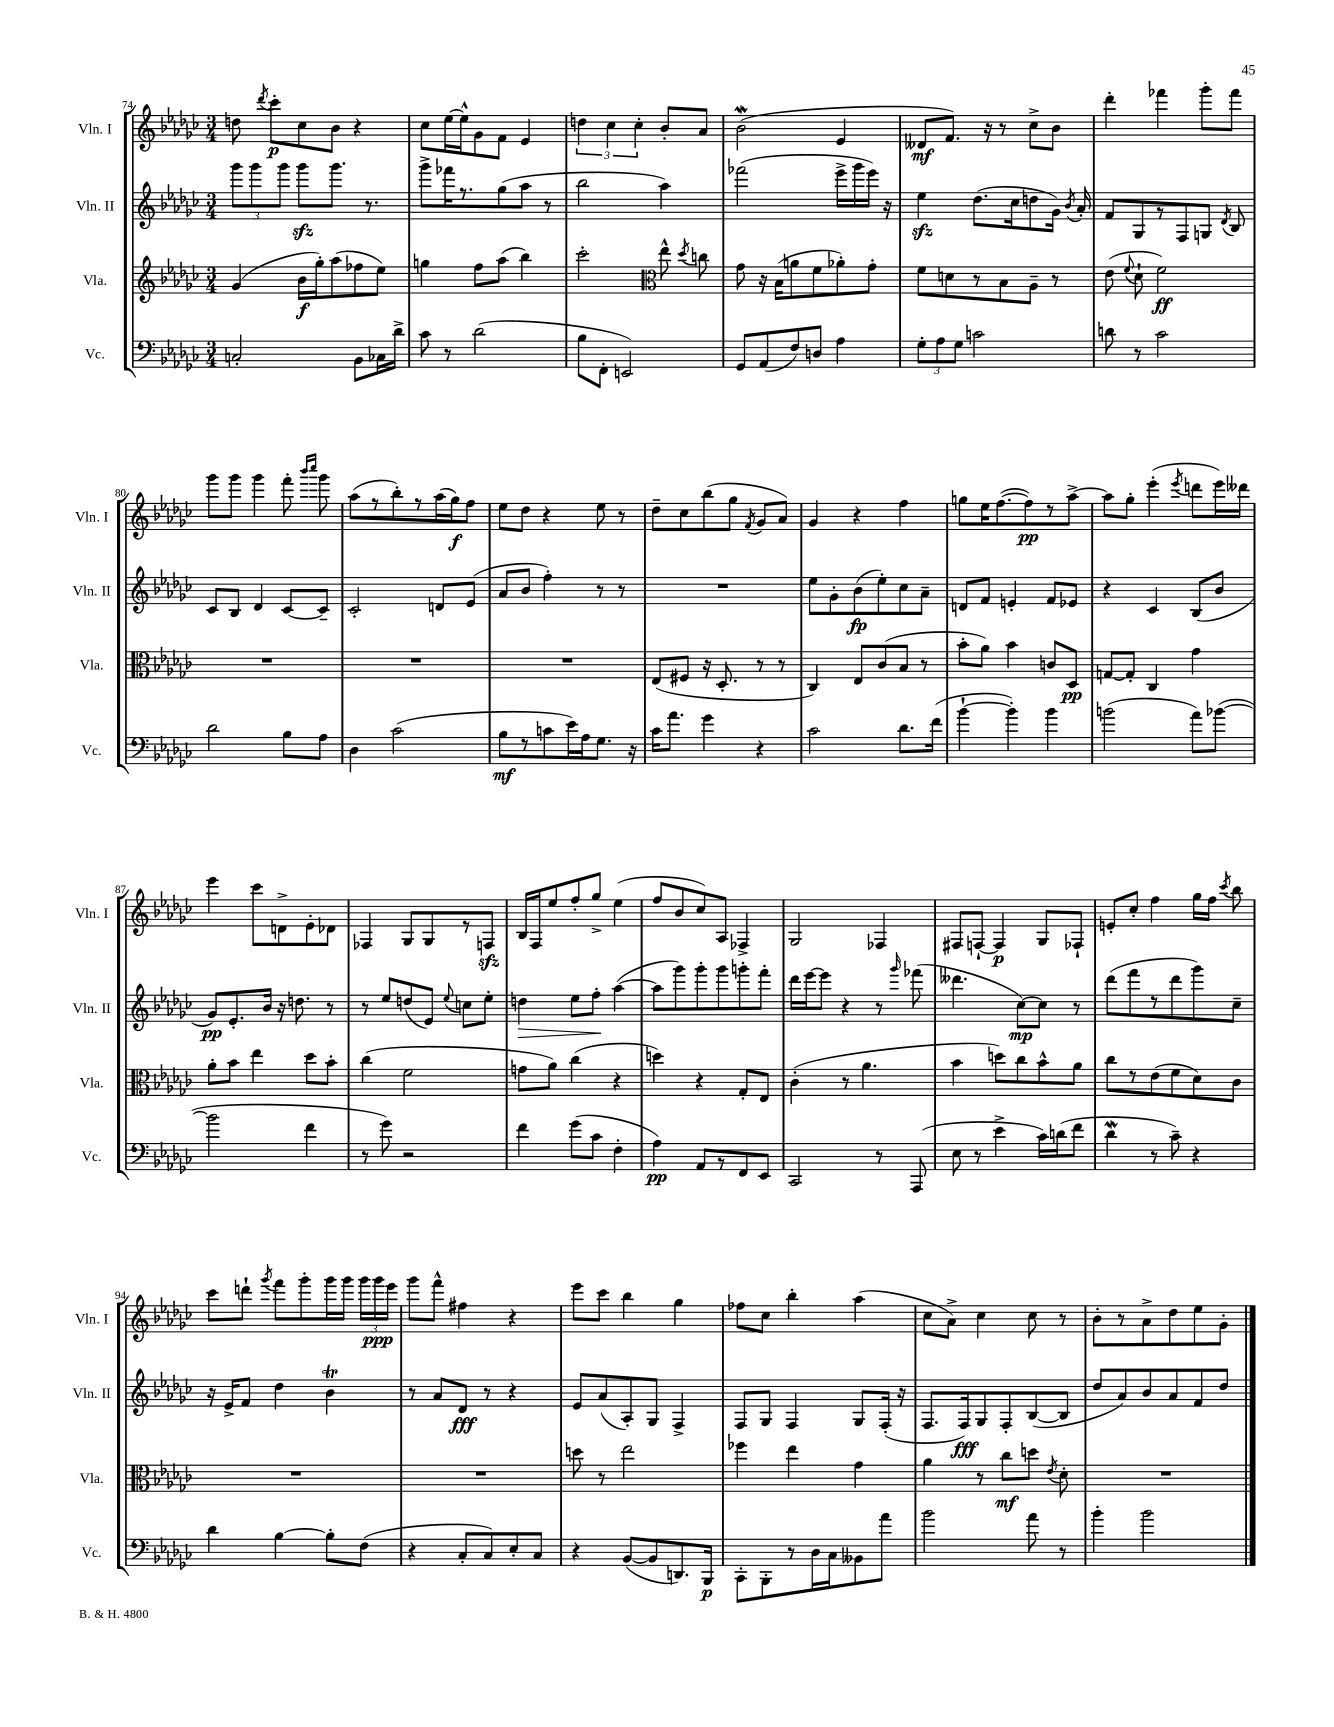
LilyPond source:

<<
\new StaffGroup <<
\new Staff = "s0" \with { instrumentName = "Vln. I" shortInstrumentName = "Vln. I" } {
    \clef treble \key ges \major \numericTimeSignature \time 3/4
    \autoBeamOff d''8 \acciaccatura { des'''8 } ces'''8[-.\p ces''8 bes'8] r4 |
    ces''8[ ees''16~ ees''16-^ ges'8 f'8] ees'4 |
    \tuplet 3/2 { d''4 ces''4 ces''4-. } bes'8[-. aes'8] |
    bes'2\mordent( ees'4 |
    deses'8[\mf f'8.]) r16 r8 ces''8[-> bes'8] |
    des'''4-. fes'''4 ges'''8[-. fes'''8] |
    ges'''8[ ges'''8] ges'''4 f'''8-. \grace { bes'''16[ ces''''16] } ges'''8 |
    aes''8[( r8 bes''8-.) r8 aes''16( ges''16\f) f''8] |
    ees''8[ des''8] r4 ees''8 r8 |
    des''8[-- ces''8 bes''8( ges''8] \acciaccatura { f'8 } ges'8[ aes'8]) |
    ges'4 r4 f''4 |
    g''8[ ees''16 f''8.~( f''8\pp) r8 aes''8]~-> |
    aes''8[ ges''8]-. ees'''4-.( \acciaccatura { ees'''8 } d'''8[ ees'''16) deses'''16] |
    ees'''4 ces'''8[ d'8-> ees'8-. des'8] |
    fes4 ges8[ ges8 r8 f8]\sfz |
    bes16[ f16 ees''8 f''8-. ges''8]-> ees''4( |
    f''8[ bes'8 ces''8) aes8] fes4-> |
    ges2 fes4 |
    fis8[ f8]~-! f4\p ges8[ fes8]-! |
    e'8[-. ces''8]-. f''4 ges''16[ f''16] \acciaccatura { ces'''8 } bes''8 |
    ces'''8[ d'''8]-! \acciaccatura { ges'''8 } f'''8[ ges'''8-. ges'''16 ges'''16] \tuplet 3/2 { ges'''16[ ges'''16\ppp ees'''16] } |
    ges'''8[ f'''8]-^ fis''4 r4 |
    ees'''8[ ces'''8] bes''4 ges''4 |
    fes''8[ ces''8] bes''4-. aes''4( |
    ces''8[ aes'8]->) ces''4 ces''8 r8 |
    bes'8[-. r8 aes'8-> des''8 ees''8 ges'8]-. \bar "|." |
}
\new Staff = "s1" \with { instrumentName = "Vln. II" shortInstrumentName = "Vln. II" } {
    \clef treble \key ges \major \numericTimeSignature \time 3/4
    \autoBeamOff \tuplet 3/2 { ges'''8[ ges'''8 ges'''8] } ges'''8[\sfz ges'''8.] r8. |
    ges'''8[-> fes'''16 r8. ges''8( aes''8] r8 |
    bes''2 aes''4) |
    fes'''2( ees'''16[-> ges'''16 ees'''16]) r16 |
    ees''4\sfz des''8.[( ces''16 d''8 ges'16]) \acciaccatura { bes'8 } aes'16-. |
    f'8[ ges8 r8 f8 g8] \acciaccatura { des'8 } bes8 |
    ces'8[ bes8] des'4 ces'8[~ ces'8]-- |
    ces'2-. d'8[ ees'8]( |
    aes'8[ bes'8] f''4-.) r8 r8 |
    R2. |
    ees''8[ ges'8-. bes'8\fp( ees''8-.) ces''8 aes'8]-- |
    d'8[ f'8] e'4-. f'8[ ees'8] |
    r4 ces'4 bes8[( bes'8] |
    ges'8[\pp) ees'8.-. bes'16] r16 d''8. r8 |
    r8 ees''8[ d''8( ees'8]) \appoggiatura { ees''8 } c''8[ ees''8]-. |
    d''4\> ees''8[ f''8]-.\! aes''4~( |
    aes''8[ ges'''8) ges'''8-. ges'''8 g'''8-. f'''8]-. |
    des'''16[ ees'''16~ ees'''8] r4 r8 \grace { ges'''16 } fes'''8( |
    deses'''4. ces''8[~\mp) ces''8] r8 |
    des'''8[( f'''8 r8 des'''8 ges'''8) ces''8]-- |
    r16 ees'16[-> f'8] des''4 bes'4\trill |
    r8 aes'8[ des'8]\fff r8 r4 |
    ees'8[ aes'8( aes8-.) ges8] f4-> |
    f8[ ges8] f4 ges8[ f16]-.( r16 |
    f8.[ f16\fff) ges8 f8-. bes8~( bes8] |
    des''8[ aes'8) bes'8 aes'8 f'8 des''8] \bar "|." |
}
\new Staff = "s2" \with { instrumentName = "Vla." shortInstrumentName = "Vla." } {
    \clef treble \key ges \major \numericTimeSignature \time 3/4
    \autoBeamOff ges'4( bes'16[\f ges''16-.) aes''8( fes''8 ees''8]) |
    g''4 f''8[ aes''8]( bes''4) |
    ces'''2-. \clef alto ees''8-^ \acciaccatura { des''8 } c''8 |
    ges'8 r16 bes16[( a'8 f'8 aes'8-.) ges'8]-. |
    f'8[ d'8 r8 bes8 aes8]-- r8 |
    ees'8( \appoggiatura { f'8 } des'8-! f'2\ff) |
    R2. |
    R2. |
    R2. |
    ees8[( fis8] r16 des8.-. r8 r8 |
    ces4) ees8[ ces'8( bes8] r8 |
    bes'8[-. aes'8]) bes'4 c'8[ des8]\pp |
    g8[~ g8]-. ces4 ges'4 |
    aes'8[-. bes'8] ees''4 des''8[ bes'8]-. |
    ces''4( f'2 |
    g'8[ aes'8]) ces''4( r4 |
    d''4) r4 ges8[-. ees8] |
    ces'4-.( r8 aes'4. |
    bes'4 d''8[) ces''8 bes'8-^ aes'8] |
    ces''8[ r8 ees'8( f'8 des'8) ces'8] |
    R2. |
    R2. |
    d''8 r8 ees''2 |
    fes''4 ees''4 ges'4 |
    aes'4 r8 ces''8[\mf d''8] \acciaccatura { ees'8 } des'8-. |
    R2. \bar "|." |
}
\new Staff = "s3" \with { instrumentName = "Vc." shortInstrumentName = "Vc." } {
    \clef bass \key ges \major \numericTimeSignature \time 3/4
    \autoBeamOff c2-. bes,8[ ces16 des'16]-> |
    ces'8 r8 des'2( |
    bes8[ f,8]-. e,2) |
    ges,8[ aes,8( f8) d8] aes4 |
    \tuplet 3/2 { ges8[-. aes8 ges8] } c'2 |
    d'8 r8 ces'2 |
    des'2 bes8[ aes8] |
    des4 ces'2( |
    bes8[\mf r8 c'8 ees'16) aes16 ges8.] r16 |
    ces'16[ aes'8.] ges'4 r4 |
    ces'2 des'8.[ f'16]( |
    bes'4~-! bes'4-.) bes'4 |
    b'2( aes'8[) bes'8]~( |
    bes'2 f'4 |
    r8 ges'8) r2 |
    f'4 ges'8[( ces'8] f4-. |
    aes4\pp) aes,8[ r8 f,8 ees,8] |
    ces,2 r8 aes,,8( |
    ees8 r8 ees'4-> ces'16[) d'16( f'8] |
    des'4\mordent r8 ces'8--) r4 |
    des'4 bes4~ bes8[-. f8]( |
    r4 ces8[-. ces8) ees8-. ces8] |
    r4 bes,8[~( bes,8 d,8.) bes,,16]\p |
    ces,8[-. bes,,8-. r8 des16 ces16 beses,8 aes'8] |
    bes'2 aes'8 r8 |
    bes'4-. bes'2 \bar "|." |
}
>>
>>
\layout { \context { \Score currentBarNumber = #74 } }
